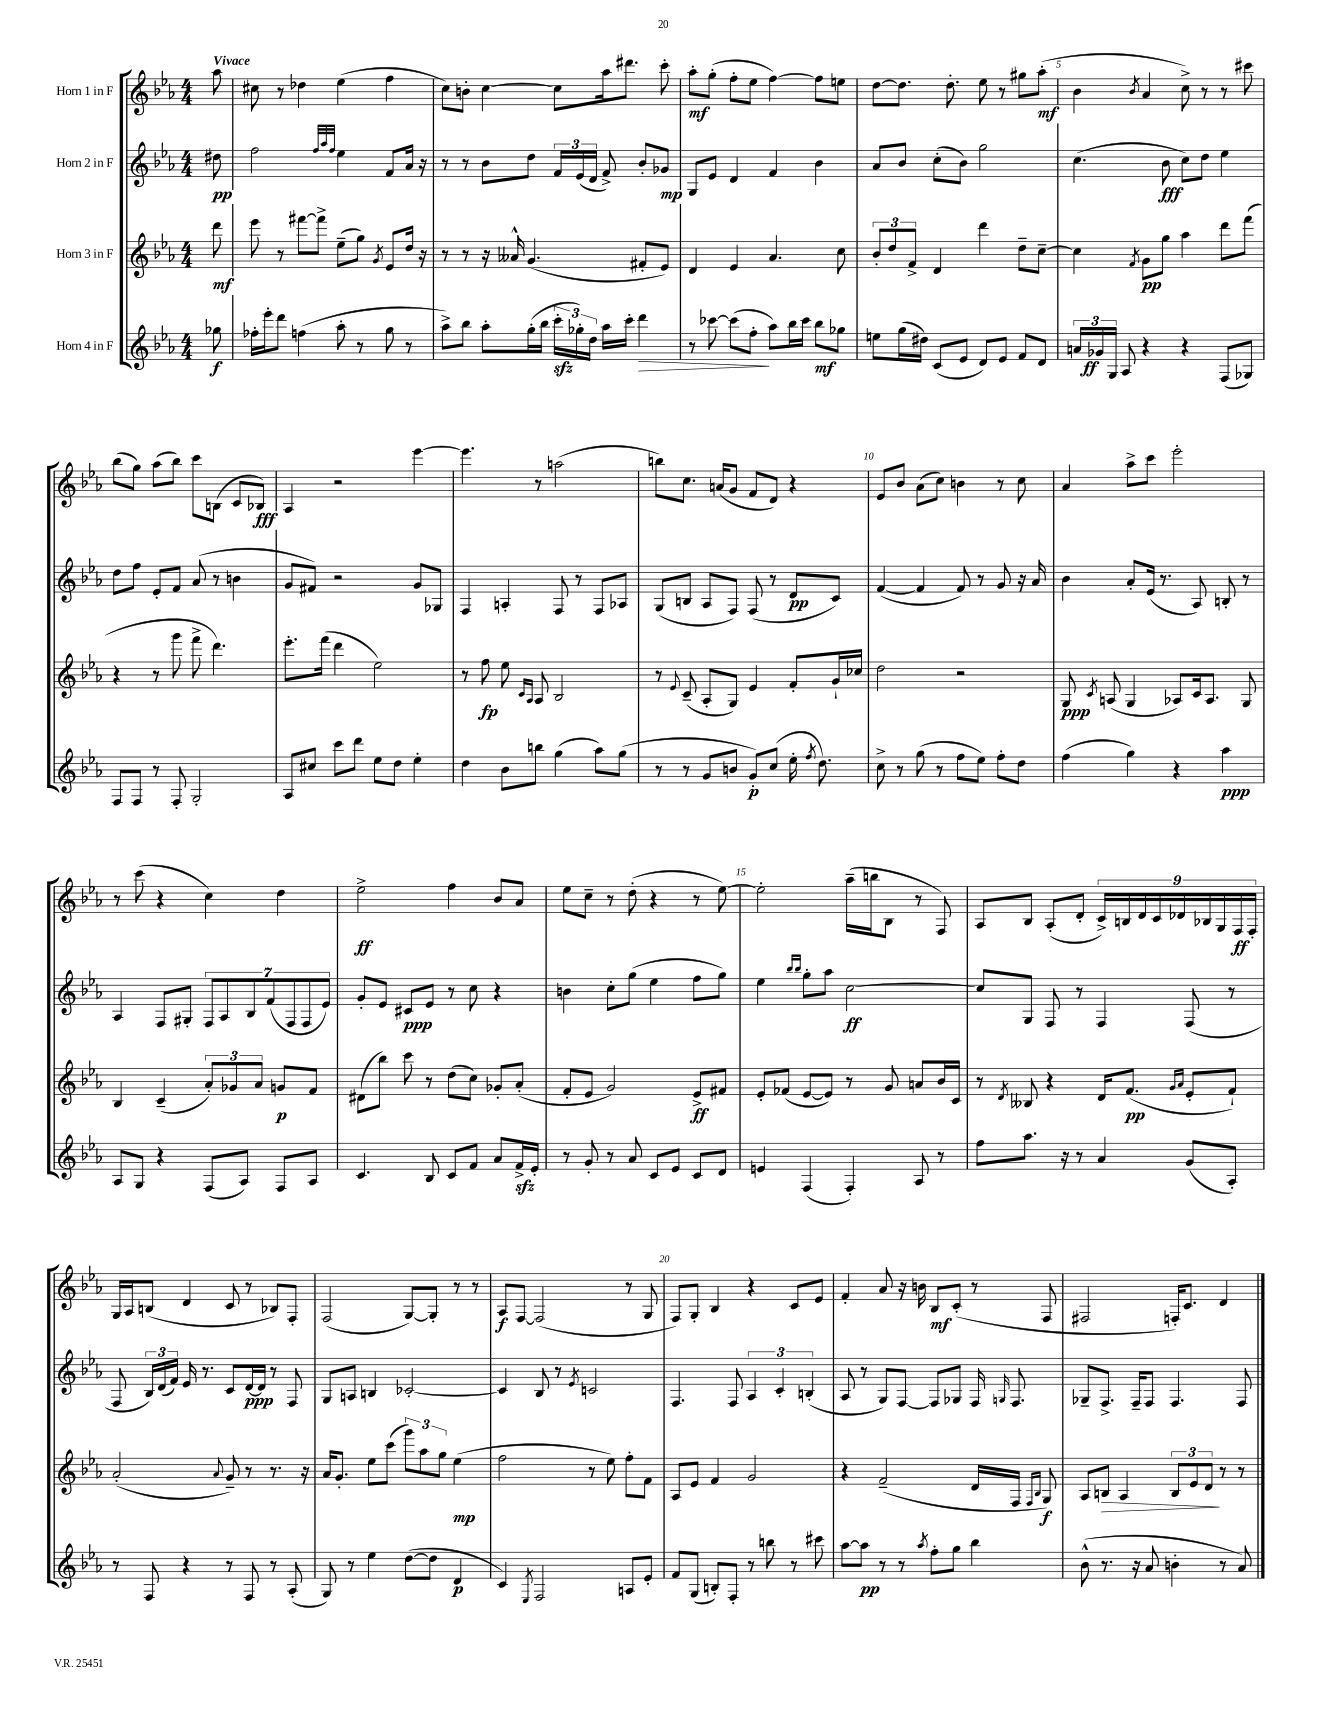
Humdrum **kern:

**kern	**dynam	**kern	**dynam	**kern	**dynam	**kern	**dynam
*part4	*part4	*part3	*part3	*part2	*part2	*part1	*part1
*staff4	*staff4	*staff3	*staff3	*staff2	*staff2	*staff1	*staff1
*I"Horn 4 in F	*	*I"Horn 3 in F	*	*I"Horn 2 in F	*	*I"Horn 1 in F	*
*clefG2	*	*clefG2	*	*clefG2	*	*clefG2	*
*k[b-e-a-]	*	*k[b-e-a-]	*	*k[b-e-a-]	*	*k[b-e-a-]	*
*M4/4	*	*M4/4	*	*M4/4	*	*M4/4	*
=	=	=	=	=	=	=	=
!	!	!	!	!	!	!LO:TX:a:B:t=Vivace	!
8gg-X\	f	8ddd\	mf	8dd#X\	pp	8aa-\	.
=1	=1	=1	=1	=1	=1	=1	=1
16ff-X'\LL	.	8eee-\	.	2ff\	.	8cc#X\	.
16eee-'\J	.	.	.	.	.	.	.
8ddd\J	.	8r	.	.	.	8r	.
(4ffn\	.	[8fff#X\L	.	.	.	4dd-X\	.
.	.	8fff#^\J]	.	.	.	.	.
.	.	.	.	32qqff/LLL	.	.	.
.	.	.	.	32qqaa-/	.	.	.
.	.	.	.	32qqff/JJJ	.	.	.
8aa-'\	.	(8ee-~\L	.	4ee-\	.	(4ee-\	.
8r	.	8gg\J)	.	.	.	.	.
.	.	8qg/	.	.	.	.	.
8gg\	.	8e-/L	.	8f/L	.	4ff\	.
8r	.	16dd/Jk	.	16a-/Jk	.	.	.
.	.	16r	.	16r	.	.	.
=2	=2	=2	=2	=2	=2	=2	=2
8aa-^\L)	.	8r	.	8r	.	8cc\L)	.
8bb-\J	.	8r	.	8r	.	8bn'\J	.
8aa-'\L	.	16r	.	8b-\L	.	[4cc\	.
.	.	16a--X^^/	.	.	.	.	.
(16gg'\L	.	(4.g/	.	8dd\J	.	.	.
16bb-\JJ	.	.	.	.	.	.	.
24ccczz'\LL	.	.	.	24f/LL	.	8cc\L]	.
24gg-X'\)	.	.	.	(24e-/	.	.	.
24dd\JJ	.	.	.	24d/JJ	.	.	.
16aa-\LL	.	.	.	8f^/)	.	16aa-\k	.
16ccc'\JJ	.	.	.	.	.	8.ddd#X\J	.
!	!LO:HP:b	!	!	!	!	!	!
4ddd\	>	8f#X'/L	.	8b-'/L	.	.	.
.	.	8e-/J)	.	8g-X/J	mp	8ccc'\	.
=3	=3	=3	=3	=3	=3	=3	=3
8r	.	4d/	.	8G/L	.	8aa-'\L	mf
[8ccc-X\	.	.	.	8e-/J	.	(8gg'\J	.
(8ccc-\L]	.	4e-/	.	4d/	.	8ff'\L	.
8ff'\J	.	.	.	.	.	8ee-\J	.
8aa-\L)	]	4.a-/	.	4f/	.	[4ff\)	.
16bb-\L	.	.	.	.	.	.	.
16ccc-\JJ	.	.	.	.	.	.	.
8bb-\L	mf	.	.	4b-\	.	8ff\L]	.
8gg-X\J	.	8cc\	.	.	.	8een\J	.
=4	=4	=4	=4	=4	=4	=4	=4
8een\L	.	12b-'/L	.	8a-/L	.	[8dd\L	.
.	.	12dd/	.	.	.	.	.
(16gg\L	.	.	.	8b-/J	.	8.dd\J]	.
.	.	12f^/J	.	.	.	.	.
16dd#X\JJ)	.	.	.	.	.	.	.
(8c/L	.	4d/	.	(8cc'\L	.	.	.
.	.	.	.	.	.	8.dd'\	.
8e-/J	.	.	.	8b-\J)	.	.	.
8d/L)	.	4ddd\	.	2gg\	.	8ee-\	.
8e-/J	.	.	.	.	.	8r	.
8f/L	.	8dd~\L	.	.	.	8gg#X\L	.
8d/J	.	[8cc~\J	.	.	.	(8aa-'\J	mf
=5	=5	=5	=5	=5	=5	=5	=5
24an/LL	.	4cc\]	.	(4.cc\	.	4b-\	.
24g-X/	ff	.	.	.	.	.	.
24G/JJ	.	.	.	.	.	.	.
8A-/	.	.	.	.	.	.	.
.	.	8qf/	.	.	.	8qb-/	.
4r	.	8g\L	pp	.	.	4a-/	.
.	.	8gg\J	.	8b-\	fff	.	.
4r	.	4aa-\	.	8cc\L)	.	8cc^\)	.
.	.	.	.	8dd\J	.	8r	.
(8F/L	.	8ddd\L	.	4ee-\	.	8r	.
8G-X/J)	.	(8fff\J	.	.	.	8ccc#X\	.
!!LO:LB:g=z
=6	=6	=6	=6	=6	=6	=6	=6
8F/L	.	4r	.	8dd\L	.	(8bb-\L	.
8F/J	.	.	.	8ff\J	.	8gg\J)	.
8r	.	8r	.	8e-'/L	.	(8aa-\L	.
8F'/	.	8ggg\	.	8f/J	.	8bb-\J)	.
2G'/	.	8fff^\	.	(8a-/	.	8ccc\L	.
.	.	4.ddd\)	.	8r	.	(8Bn\J	.
.	.	.	.	4bn\	.	8c/L	.
.	.	.	.	.	.	8B-X/J)	fff
=7	=7	=7	=7	=7	=7	=7	=7
8A-/L	.	8.eee-'\L	.	8g/L	.	4A-/	.
8cc#X/J	.	.	.	8f#X/J)	.	.	.
.	.	(16fff\Jk	.	.	.	.	.
8ccc\L	.	4ddd\	.	2r	.	2r	.
8ddd\J	.	.	.	.	.	.	.
8ee-\L	.	2ee-\)	.	.	.	.	.
8dd\J	.	.	.	.	.	.	.
4ee-'\	.	.	.	8g/L	.	[4eee-\	.
.	.	.	.	8G-X/J	.	.	.
=8	=8	=8	=8	=8	=8	=8	=8
4dd\	.	8r	.	4F/	.	4.eee-\]	.
.	.	8ff\	fp	.	.	.	.
8b-\L	.	8ee-\	.	4An'/	.	.	.
.	.	16qqc/LL	.	.	.	.	.
.	.	16qqA-/JJ	.	.	.	.	.
8bbn\J	.	8A-/	.	.	.	8r	.
(4gg\	.	2B-/	.	8F/	.	(2aan\	.
.	.	.	.	8r	.	.	.
8aa-\L)	.	.	.	8F/L	.	.	.
(8gg\J	.	.	.	8A-X/J	.	.	.
=9	=9	=9	=9	=9	=9	=9	=9
8r	.	8r	.	(8G/L	.	8bbn\L)	.
.	.	8qqe-/	.	.	.	.	.
8r	.	(8c~/	.	8Bn/J	.	8.cc\J	.
8g/L	.	8A-'/L	.	8A-/L	.	.	.
.	.	.	.	.	.	(16an/KL	.
8bn/J	.	8G/J)	.	8F/J)	.	8g/J	.
8g'/L)	p	4e-/	.	(8F/	.	8f/L	.
(8cc/J	.	.	.	8r	.	8d/J)	.
16ee-'\	.	8f'/L	.	8d/L	pp	4r	.
8qff/	.	.	.	.	.	.	.
8.dd\)	.	.	.	.	.	.	.
.	.	16g`/L	.	8c/J)	.	.	.
.	.	16cc-X/JJ	.	.	.	.	.
=10	=10	=10	=10	=10	=10	=10	=10
8cc^\	.	2dd\	.	([4f/	.	8e-/L	.
8r	.	.	.	.	.	8b-/J	.
(8gg\	.	.	.	4f/]	.	(8a-\L	.
8r	.	.	.	.	.	8cc\J)	.
8ff\L	.	2r	.	8f/)	.	4bn\	.
8ee-\J)	.	.	.	8r	.	.	.
8ff'\L	.	.	.	8g/	.	8r	.
8dd\J	.	.	.	16r	.	8cc\	.
.	.	.	.	16a-/	.	.	.
=11	=11	=11	=11	=11	=11	=11	=11
(4ff\	.	8G/	ppp	4b-\	.	4a-/	.
.	.	8qc/	.	.	.	.	.
.	.	(8An/	.	.	.	.	.
4gg\)	.	4G/	.	8a-'/L	.	8aa-^\L	.
.	.	.	.	(16e-/Jk	.	8ccc\J	.
.	.	.	.	8.r	.	.	.
4r	.	8A-X/L)	.	.	.	2eee-'\	.
.	.	16c/k	.	8A-/)	.	.	.
.	.	8.A-/J	.	.	.	.	.
4aa-\	ppp	.	.	8Bn'/	.	.	.
.	.	8G/	.	8r	.	.	.
!!LO:LB:g=z
=12	=12	=12	=12	=12	=12	=12	=12
8A-/L	.	4B-/	.	4A-/	.	8r	.
8G/J	.	.	.	.	.	(8ccc\	.
4r	.	(4c~/	.	8F/L	.	4r	.
.	.	.	.	8G#X'/J	.	.	.
(8F/L	.	12a-'/L)	.	14F/L	.	4cc\)	.
.	.	.	.	14A-/	.	.	.
.	.	12g-X/	.	.	.	.	.
8A-/J)	.	.	.	.	.	.	.
.	.	.	.	14B-/	.	.	.
.	.	12a-/J	.	.	.	.	.
.	.	.	.	(14f/	.	.	.
8F/L	.	8gn/L	p	.	.	4dd\	.
.	.	.	.	14F/	.	.	.
.	.	.	.	14F/	.	.	.
8A-/J	.	8f/J	.	.	.	.	.
.	.	.	.	14e-/J)	.	.	.
=13	=13	=13	=13	=13	=13	=13	=13
4.c/	.	(8d#X\L	.	8g'/L	.	2ee-^\	ff
.	.	8bb-\J)	.	8e-/J	.	.	.
.	.	8ccc\	.	8c#X/L	ppp	.	.
8B-/	.	8r	.	8e-/J	.	.	.
8c/L	.	(8dd\L	.	8r	.	4ff\	.
8f/J	.	8cc\J)	.	8cc\	.	.	.
8a-/L	.	8g-X'/L	.	4r	.	8b-/L	.
16fzz^/L	.	(8a-'/J	.	.	.	8a-/J	.
16e-'/JJ	.	.	.	.	.	.	.
=14	=14	=14	=14	=14	=14	=14	=14
8r	.	8f'/L	.	4bn\	.	8ee-\L	.
8g'/	.	8e-/J	.	.	.	8cc~\J	.
8r	.	2g/)	.	8cc'\L	.	8r	.
8a-/	.	.	.	(8gg\J	.	(8dd'\	.
8c/L	.	.	.	4ee-\	.	4r	.
8e-/J	.	.	.	.	.	.	.
8c/L	.	8e-^/L	ff	8ff\L	.	8r	.
8d/J	.	8f#X/J	.	8gg\J)	.	[8ee-\)	.
=15	=15	=15	=15	=15	=15	=15	=15
4en/	.	8e-'/L	.	4ee-\	.	2ee-'\]	.
.	.	(8f-X/J	.	.	.	.	.
.	.	.	.	16qqbb-/LL	.	.	.
.	.	.	.	16qqbb-/JJ	.	.	.
(4F/	.	[8e-/L	.	8gg'\L	.	.	.
.	.	8e-/J])	.	8aa-\J	.	.	.
4F'/)	.	8r	.	[2cc\	ff	(16aa-~\LL	.
.	.	.	.	.	.	16bbn\J	.
.	.	8g/	.	.	.	8B-\J	.
8A-/	.	8an/L	.	.	.	8r	.
8r	.	16b-/L	.	.	.	8F/)	.
.	.	16c/JJ	.	.	.	.	.
=16	=16	=16	=16	=16	=16	=16	=16
8ff\L	.	8r	.	8cc/L]	.	8A-/L	.
.	.	8qd/	.	.	.	.	.
8.aa-\J	.	8B--X/	.	8G/J	.	8B-/J	.
.	.	4r	.	8F/	.	(8A-'/L	.
16r	.	.	.	.	.	.	.
8r	.	.	.	8r	.	8d'/J	.
4a-/	.	16d/KL	.	4F/	.	18c^/LL)	.
.	.	.	.	.	.	18Bn/	.
.	.	(8.f/J	pp	.	.	.	.
.	.	.	.	.	.	18d/	.
.	.	.	.	.	.	18c/	.
.	.	.	.	.	.	18d-X/	.
.	.	16qqg/LL	.	.	.	.	.
.	.	16qqa-/JJ	.	.	.	.	.
(8g/L	.	8e-'/L	.	(8F/	.	.	.
.	.	.	.	.	.	18B-X/	.
.	.	.	.	.	.	18G/	.
8A-'/J)	.	8f`/J)	.	8r	.	.	.
.	.	.	.	.	.	18F/	ff
.	.	.	.	.	.	18F'/JJ	.
!!LO:LB:g=z
=17	=17	=17	=17	=17	=17	=17	=17
8r	.	(2a-'/	.	8F/	.	16G/LL	.
.	.	.	.	.	.	16A-/J	.
8F/	.	.	.	24B-/LL)	.	(8Bn/J	.
.	.	.	.	(24d/	.	.	.
.	.	.	.	24f/JJ)	.	.	.
4r	.	.	.	16e-/	.	4d/	.
.	.	.	.	8.r	.	.	.
.	.	8qqa-/	.	.	.	.	.
8r	.	8g~/)	.	8c/L	.	8c/	.
8F/	.	8r	.	[16d/L	ppp	8r	.
.	.	.	.	16d/JJ]	.	.	.
8r	.	8.r	.	8r	.	8B-X/L)	.
(8A-'/	.	.	.	8F/	.	8F'/J	.
.	.	16r	.	.	.	.	.
=18	=18	=18	=18	=18	=18	=18	=18
8G/)	.	16a-/KL	.	8G/L	.	(2F/	.
.	.	8.g'/J	.	.	.	.	.
8r	.	.	.	8An/J	.	.	.
4ee-\	.	8ee-\L	.	4Bn/	.	.	.
.	.	(8ccc\J	.	.	.	.	.
([8dd\L	.	12ggg\L)	.	[2c-X'/	.	[8G/L)	.
.	.	12aa-\	.	.	.	.	.
8dd\J]	.	.	.	.	.	8G'/J]	.
.	.	12gg\J	.	.	.	.	.
4d/	p	(4ee-\	mp	.	.	8r	.
.	.	.	.	.	.	8r	.
=19	=19	=19	=19	=19	=19	=19	=19
4c/)	.	2ff\	.	4c-/]	.	8A-/L	f
.	.	.	.	.	.	[8F/J	.
8qE-/	.	.	.	.	.	.	.
2F/	.	.	.	8B-/	.	(2F/]	.
.	.	.	.	8r	.	.	.
.	.	.	.	8qe-/	.	.	.
.	.	8r	.	2cn/	.	.	.
.	.	8ee-\)	.	.	.	.	.
8An/L	.	8ff'\L	.	.	.	8r	.
8e-'/J	.	8f\J	.	.	.	8G/	.
=20	=20	=20	=20	=20	=20	=20	=20
8f/L	.	8A-/L	.	4.F/	.	8F/L)	.
(8G/J	.	8e-/J	.	.	.	8G'/J	.
8Bn'/L)	.	4f/	.	.	.	4B-/	.
8F'/J	.	.	.	8F/	.	.	.
8r	.	2g/	.	6A-/	.	4r	.
8bbn\	.	.	.	.	.	.	.
.	.	.	.	6c'/	.	.	.
8r	.	.	.	.	.	8c/L	.
.	.	.	.	(6Bn'/	.	.	.
8ccc#X\	.	.	.	.	.	8e-/J	.
=21	=21	=21	=21	=21	=21	=21	=21
[8aa-\L	.	4r	.	8A-/	.	4f'/	.
8aa-\J]	pp	.	.	8r	.	.	.
8r	.	(2f~/	.	8G/L)	.	8a-/	.
8r	.	.	.	[8F/J	.	16r	.
.	.	.	.	.	.	16bn\	.
8qaa-/	.	.	.	.	.	.	.
8ff'\L	.	.	.	8F/L]	.	8B-/L	mf
8gg\J	.	.	.	8G-X/J	.	(8c'/J	.
4bb-\	.	16d/LL	.	16F/	.	8r	.
.	.	.	.	16qqGn/	.	.	.
.	.	16F/JJ	.	8.F/	.	.	.
.	.	16qqF/LL	.	.	.	.	.
.	.	16qqB-/JJ	.	.	.	.	.
.	.	8G/)	f	.	.	8F/	.
=22	=22	=22	=22	=22	=22	=22	=22
(8b-^^\	.	8A-/L	.	8G-X~/L	.	2F#X/	.
!	!	!	!LO:HP:b	!	!	!	!
8.r	.	8Bn/J	>	8.F^/J	.	.	.
.	.	4A-/	.	.	.	.	.
16r	.	.	.	16F~/KL	.	.	.
8a-/	.	.	.	8F/J	.	.	.
4bn'\	.	12B/L	.	4.F/	.	16Fn'/KL)	.
.	.	.	.	.	.	8.c/J	.
.	.	12e-/	.	.	.	.	.
.	.	12d/J	.	.	.	.	.
8r	.	8r	]	.	.	4d/	.
8a-/)	.	8r	.	8F/	.	.	.
==	==	==	==	==	==	==	==
*-	*-	*-	*-	*-	*-	*-	*-
